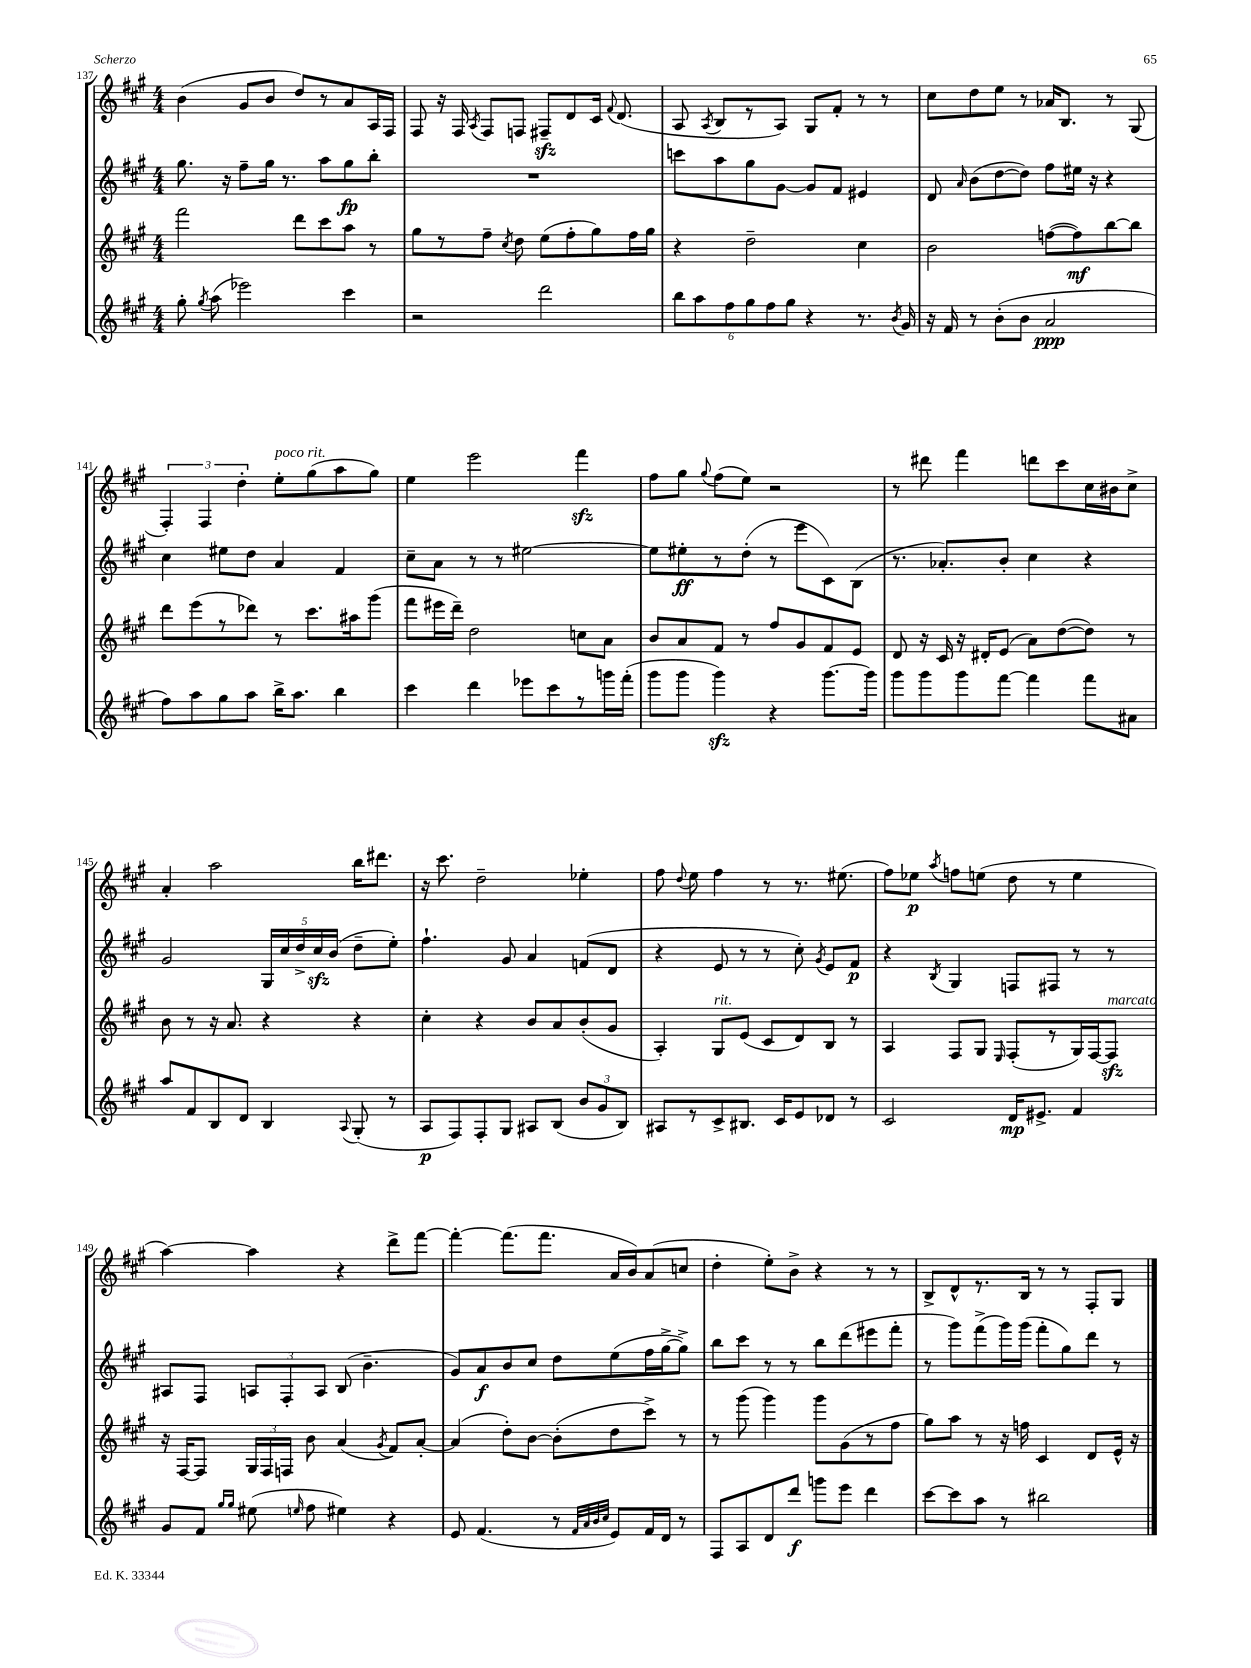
<<
\new StaffGroup <<
\new Staff = "s0" {
    \clef treble \key a \major \numericTimeSignature \time 4/4
    \autoBeamOff b'4( gis'8[ b'8] d''8[) r8 a'8 a16 fis16] |
    fis8 r16 fis16 \acciaccatura { a8 } fis8[ f8] fis8[--\sfz d'8 cis'16] \appoggiatura { fis'8 } d'8.( |
    a8 \acciaccatura { a8 } b8[ r8 a8]) gis8[ fis'8]-. r8 r8 |
    cis''8[ d''8 e''8] r8 aes'16[ b8.] r8 gis8( |
    \tuplet 3/2 { fis4-.) fis4 d''4-. } e''8[-.^\markup { \italic "poco rit." } gis''8( a''8 gis''8]) |
    e''4 e'''2 fis'''4\sfz |
    fis''8[ gis''8] \appoggiatura { gis''8 } fis''8[( e''8]) r2 |
    r8 dis'''8 fis'''4 d'''8[ cis'''8 cis''16 bis'16 cis''8]-> |
    a'4-. a''2 b''16[ dis'''8.] |
    r16 cis'''8. d''2-- ees''4-. |
    fis''8 \appoggiatura { d''8 } e''8 fis''4 r8 r8. eis''8.( |
    fis''8[) ees''8]\p \acciaccatura { a''8 } f''8[ e''8]( d''8 r8 e''4 |
    a''4~) a''4 r4 d'''8[-> fis'''8]~ |
    fis'''4~-. fis'''8.[( fis'''8.] a'16[ b'16) a'8( c''8] |
    d''4-. e''8[-.) b'8]-> r4 r8 r8 |
    b8[-> d'8-^ r8. b16] r8 r8 fis8[-. gis8] \bar "|." |
}
\new Staff = "s1" {
    \clef treble \key a \major \numericTimeSignature \time 4/4
    \autoBeamOff gis''8. r16 fis''8[-- gis''16] r8. a''8[ gis''8\fp b''8]-. |
    R1 |
    c'''8[ a''8 gis''8 gis'8]~ gis'8[ fis'8] eis'4 |
    d'8 \grace { a'16 } b'8[( d''8~ d''8]) fis''8[ eis''16] r16 r4 |
    cis''4 eis''8[ d''8] a'4 fis'4 |
    cis''8[-- a'8] r8 r8 eis''2~ |
    eis''8[ eis''8-.\ff r8 d''8]-.( r8 e'''8[ cis'8) b8]( |
    r8. aes'8.[-.) b'8]-. cis''4 r4 |
    gis'2 \tuplet 5/4 { gis16[ cis''16 d''16-> cis''16\sfz b'16]( } d''8[-- e''8]-.) |
    fis''4.-! gis'8 a'4 f'8[( d'8] |
    r4 e'8 r8 r8 cis''8-.) \acciaccatura { gis'8 } e'8[ fis'8]\p |
    r4 \acciaccatura { b8 } gis4 f8[ fis8] r8 r8 |
    ais8[ fis8] \tuplet 3/2 { a8[ fis8-. a8] } b8( b'4.-- |
    gis'8[) a'8\f b'8 cis''8] d''8[ e''8( fis''16 gis''16~-> gis''8]->) |
    b''8[ cis'''8] r8 r8 b''8[ d'''8( eis'''8 fis'''8]-. |
    r8 gis'''8[) fis'''8->( gis'''16) gis'''16]( fis'''8[-. gis''8) d'''8] r8 \bar "|." |
}
\new Staff = "s2" {
    \clef treble \key a \major \numericTimeSignature \time 4/4
    \autoBeamOff fis'''2 d'''8[ cis'''8 a''8] r8 |
    gis''8[ r8 fis''8]-- \acciaccatura { cis''8 } d''8 e''8[( fis''8-. gis''8) fis''16 gis''16] |
    r4 d''2-- cis''4 |
    b'2 f''8[~( f''8\mf) b''8~ b''8] |
    d'''8[ e'''8( r8 des'''8]) r8 cis'''8.[ ais''16 gis'''8]( |
    fis'''8[ eis'''16 d'''16]--) d''2 c''8[ a'8] |
    b'8[ a'8 fis'8] r8 fis''8[ gis'8 fis'8 e'8] |
    d'8 r16 cis'16 r16 dis'16[-. e'8]( a'8[) d''8~( d''8]) r8 |
    b'8 r8 r16 a'8. r4 r4 |
    cis''4-. r4 b'8[ a'8 b'8-.( gis'8] |
    a4-.) gis8[^\markup { \italic "rit." } e'8]( cis'8[ d'8) b8] r8 |
    a4 fis8[ gis8] \grace { e16 } fis8[-.( r8 gis16) fis16~ fis8]\sfz^\markup { \italic "marcato" } |
    r16 fis16[~ fis8] \tuplet 3/2 { gis16[ fis16 f16] } b'8 a'4( \acciaccatura { gis'8 } fis'8[) a'8]~-. |
    a'4( d''8[-.) b'8]~ b'8[-.( d''8 cis'''8]->) r8 |
    r8 gis'''8( gis'''4) gis'''8[ gis'8( r8 fis''8] |
    gis''8[) a''8] r8 r16 f''16 cis'4 d'8[ e'16]-^ r16 \bar "|." |
}
\new Staff = "s3" {
    \clef treble \key a \major \numericTimeSignature \time 4/4
    \autoBeamOff gis''8-. \acciaccatura { gis''8 } a''8( ees'''2) cis'''4 |
    r2 d'''2 |
    \tuplet 6/4 { b''8[ a''8 fis''8 gis''8 fis''8 gis''8] } r4 r8. \acciaccatura { b'8 } gis'16 |
    r16 fis'16 r8 b'8[-.( b'8] a'2\ppp |
    fis''8[) a''8 gis''8 a''8] b''16[-> a''8.] b''4 |
    cis'''4 d'''4 ees'''8[ cis'''8 r8 g'''16 fis'''16]-.( |
    gis'''8[ gis'''8] gis'''4\sfz) r4 gis'''8.[~ gis'''16] |
    gis'''8[ gis'''8 gis'''8 fis'''8]~ fis'''4 fis'''8[ ais'8] |
    a''8[ fis'8 b8 d'8] b4 \appoggiatura { a8 } gis8-.( r8 |
    a8[\p fis8) fis8-. gis8] ais8[ b8]( \tuplet 3/2 { b'8[ gis'8 b8]) } |
    ais8[ r8 cis'8-> bis8.] cis'16[ e'8 des'8] r8 |
    cis'2 d'16[\mp eis'8.]-> fis'4 |
    gis'8[ fis'8] \grace { gis''16[ gis''16] } eis''8( \grace { e''16 } fis''8 eis''4) r4 |
    e'8 fis'4.( r8 \grace { fis'32[ a'32 b'32 cis''32] } e'8[) fis'16 d'16] r8 |
    fis8[ a8 d'8 d'''8]\f g'''8[ e'''8] d'''4 |
    cis'''8[~ cis'''8 a''8] r8 bis''2 \bar "|." |
}
>>
>>
\layout { \context { \Score currentBarNumber = #137 } }
